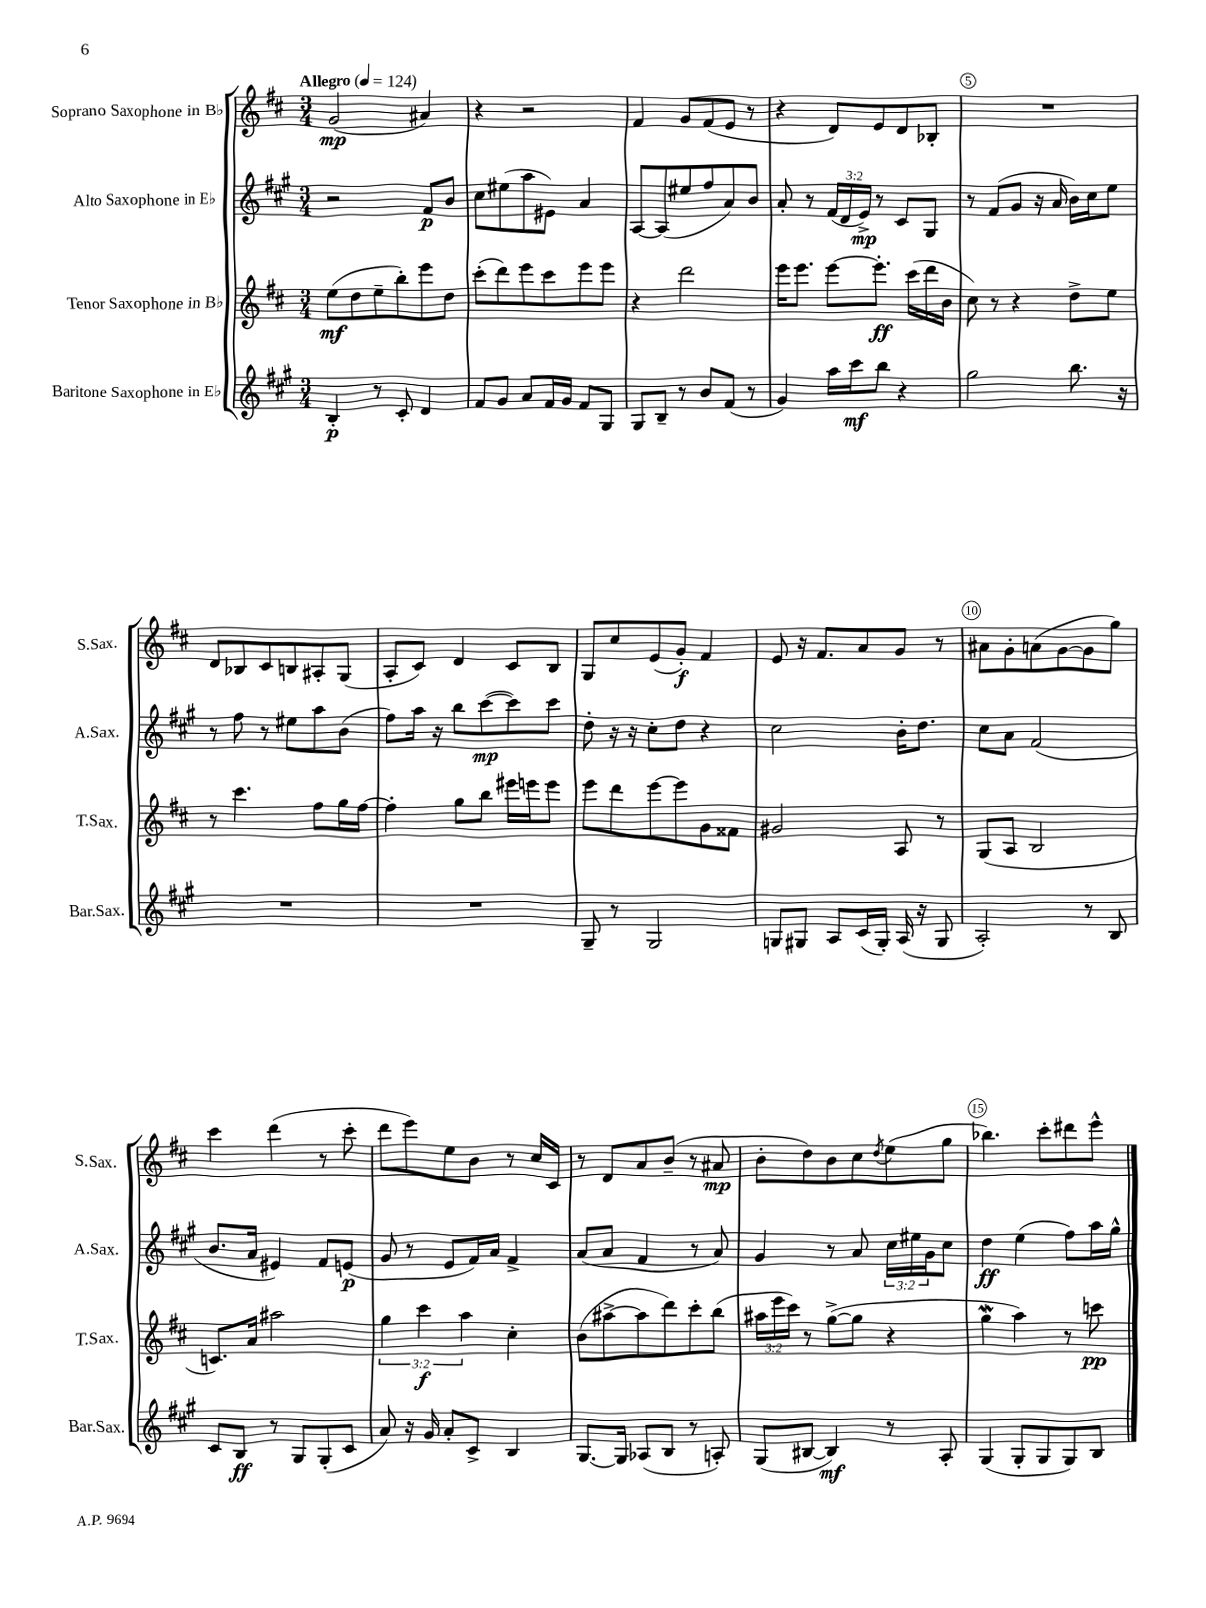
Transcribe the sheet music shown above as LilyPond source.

<<
\new StaffGroup <<
\new Staff = "s0" \with { instrumentName = "Soprano Saxophone in Bb" shortInstrumentName = "S.Sax." } {
    \clef treble \key d \major \numericTimeSignature \time 3/4 \tempo "Allegro" 4 = 124
    g'2\mp( ais'4) |
    r4 r2 |
    fis'4 g'8 fis'8( e'8 r8 |
    r4 d'8) e'8 d'8 bes8-. |
    R2. |
    d'8 bes8 cis'8 b8 ais8-. g8( |
    a8-. cis'8) d'4 cis'8 b8 |
    g8 cis''8 e'8( g'8-.\f) fis'4 |
    e'8 r16 fis'8. a'8 g'8 r8 |
    ais'8 g'8-. a'8( g'8~ g'8 g''8) |
    cis'''4 d'''4( r8 cis'''8-. |
    d'''8 e'''8) e''8 b'8 r8 cis''16 cis'16 |
    r8 d'8 a'8 b'8--( r8 ais'8\mp |
    b'8-. d''8) b'8 cis''8 \acciaccatura { d''8 } e''8( g''8 |
    bes''4.) cis'''8-. dis'''8 e'''8-^ \bar "|." |
}
\new Staff = "s1" \with { instrumentName = "Alto Saxophone in Eb" shortInstrumentName = "A.Sax." } {
    \clef treble \key a \major \numericTimeSignature \time 3/4 \override Staff.TupletNumber.text = #tuplet-number::calc-fraction-text
    r2 fis'8\p b'8 |
    cis''8 eis''8( a''8 eis'8) a'4 |
    a8~ a8( eis''8 fis''8 a'8) b'8 |
    a'8-. r8 \tuplet 3/2 { fis'16( d'16 e'16->\mp) } r8 cis'8 gis8 |
    r8 fis'8( gis'8 r16 a'16 b'16) cis''16 e''8 |
    r8 fis''8 r8 eis''8 a''8 b'8( |
    fis''8) a''16 r16 b''8 cis'''8~\mp( cis'''8) cis'''8 |
    d''8-. r16 r16 cis''8-. d''8 r4 |
    cis''2 b'16-. d''8. |
    cis''8 a'8 fis'2( |
    b'8. a'16 eis'4) fis'8 e'8\p( |
    gis'8 r8 e'8 fis'16) a'16 fis'4-> |
    a'8( a'8 fis'4 r8 a'8) |
    gis'4 r8 a'8 \tuplet 3/2 { cis''16 eis''16 gis'16 } cis''8 |
    d''4\ff e''4( fis''8) a''16 gis''16-^ \bar "|." |
}
\new Staff = "s2" \with { instrumentName = "Tenor Saxophone in Bb" shortInstrumentName = "T.Sax." } {
    \clef treble \key d \major \numericTimeSignature \time 3/4 \override Staff.TupletNumber.text = #tuplet-number::calc-fraction-text
    e''8\mf( d''8 e''8-- b''8-.) e'''8 d''8 |
    cis'''8-.( d'''8) e'''8 cis'''8 e'''8 e'''8 |
    r4 d'''2 |
    e'''16 e'''8. e'''8~ e'''8.-.\ff cis'''16( d'''16 b'16 |
    cis''8) r8 r4 d''8-> e''8 |
    r8 cis'''4. fis''8 g''16 fis''16~ |
    fis''4-. g''8 b''8 eis'''16 e'''16 e'''8 |
    e'''8 d'''8 e'''8~ e'''8 g'8 fisis'8 |
    gis'2 a8 r8 |
    g8( a8 b2 |
    c'8.) a'16 ais''2 |
    \tuplet 3/2 { g''4 cis'''4\f a''4 } cis''4-. |
    b'8( ais''8~-> ais''8 d'''8) cis'''8-. b''8( |
    \tuplet 3/2 { ais''16 e'''16 cis'''16) } r8 g''8~->( g''8 r4 |
    g''4\mordent a''4) r8 c'''8\pp \bar "|." |
}
\new Staff = "s3" \with { instrumentName = "Baritone Saxophone in Eb" shortInstrumentName = "Bar.Sax." } {
    \clef treble \key a \major \numericTimeSignature \time 3/4
    b4-.\p r8 cis'8-. d'4 |
    fis'8 gis'8 a'8 fis'16 gis'16 fis'8 gis8 |
    gis8 b8-- r8 b'8 fis'8( r8 |
    gis'4) a''16 cis'''16\mf b''8 r4 |
    gis''2 b''8. r16 |
    R2. |
    R2. |
    gis8-- r8 gis2 |
    g8 gis8 a8 cis'16( gis16-.) a16( r16 gis8 |
    a2-.) r8 b8 |
    cis'8 b8\ff r8 gis8 gis8-.( cis'8 |
    a'8) r16 gis'16 a'8-. cis'8-> b4 |
    gis8.~ gis16 aes8( b8 r8 a8-.) |
    gis8( bis8~ bis4\mf) r8 a8-. |
    gis4( gis8-. gis8 gis8) b8 \bar "|." |
}
>>
>>
\layout { \context { \Score \override BarNumber.break-visibility = ##(#f #t #t) barNumberVisibility = #(every-nth-bar-number-visible 5) \override BarNumber.stencil = #(make-stencil-circler 0.1 0.3 ly:text-interface::print) } }
